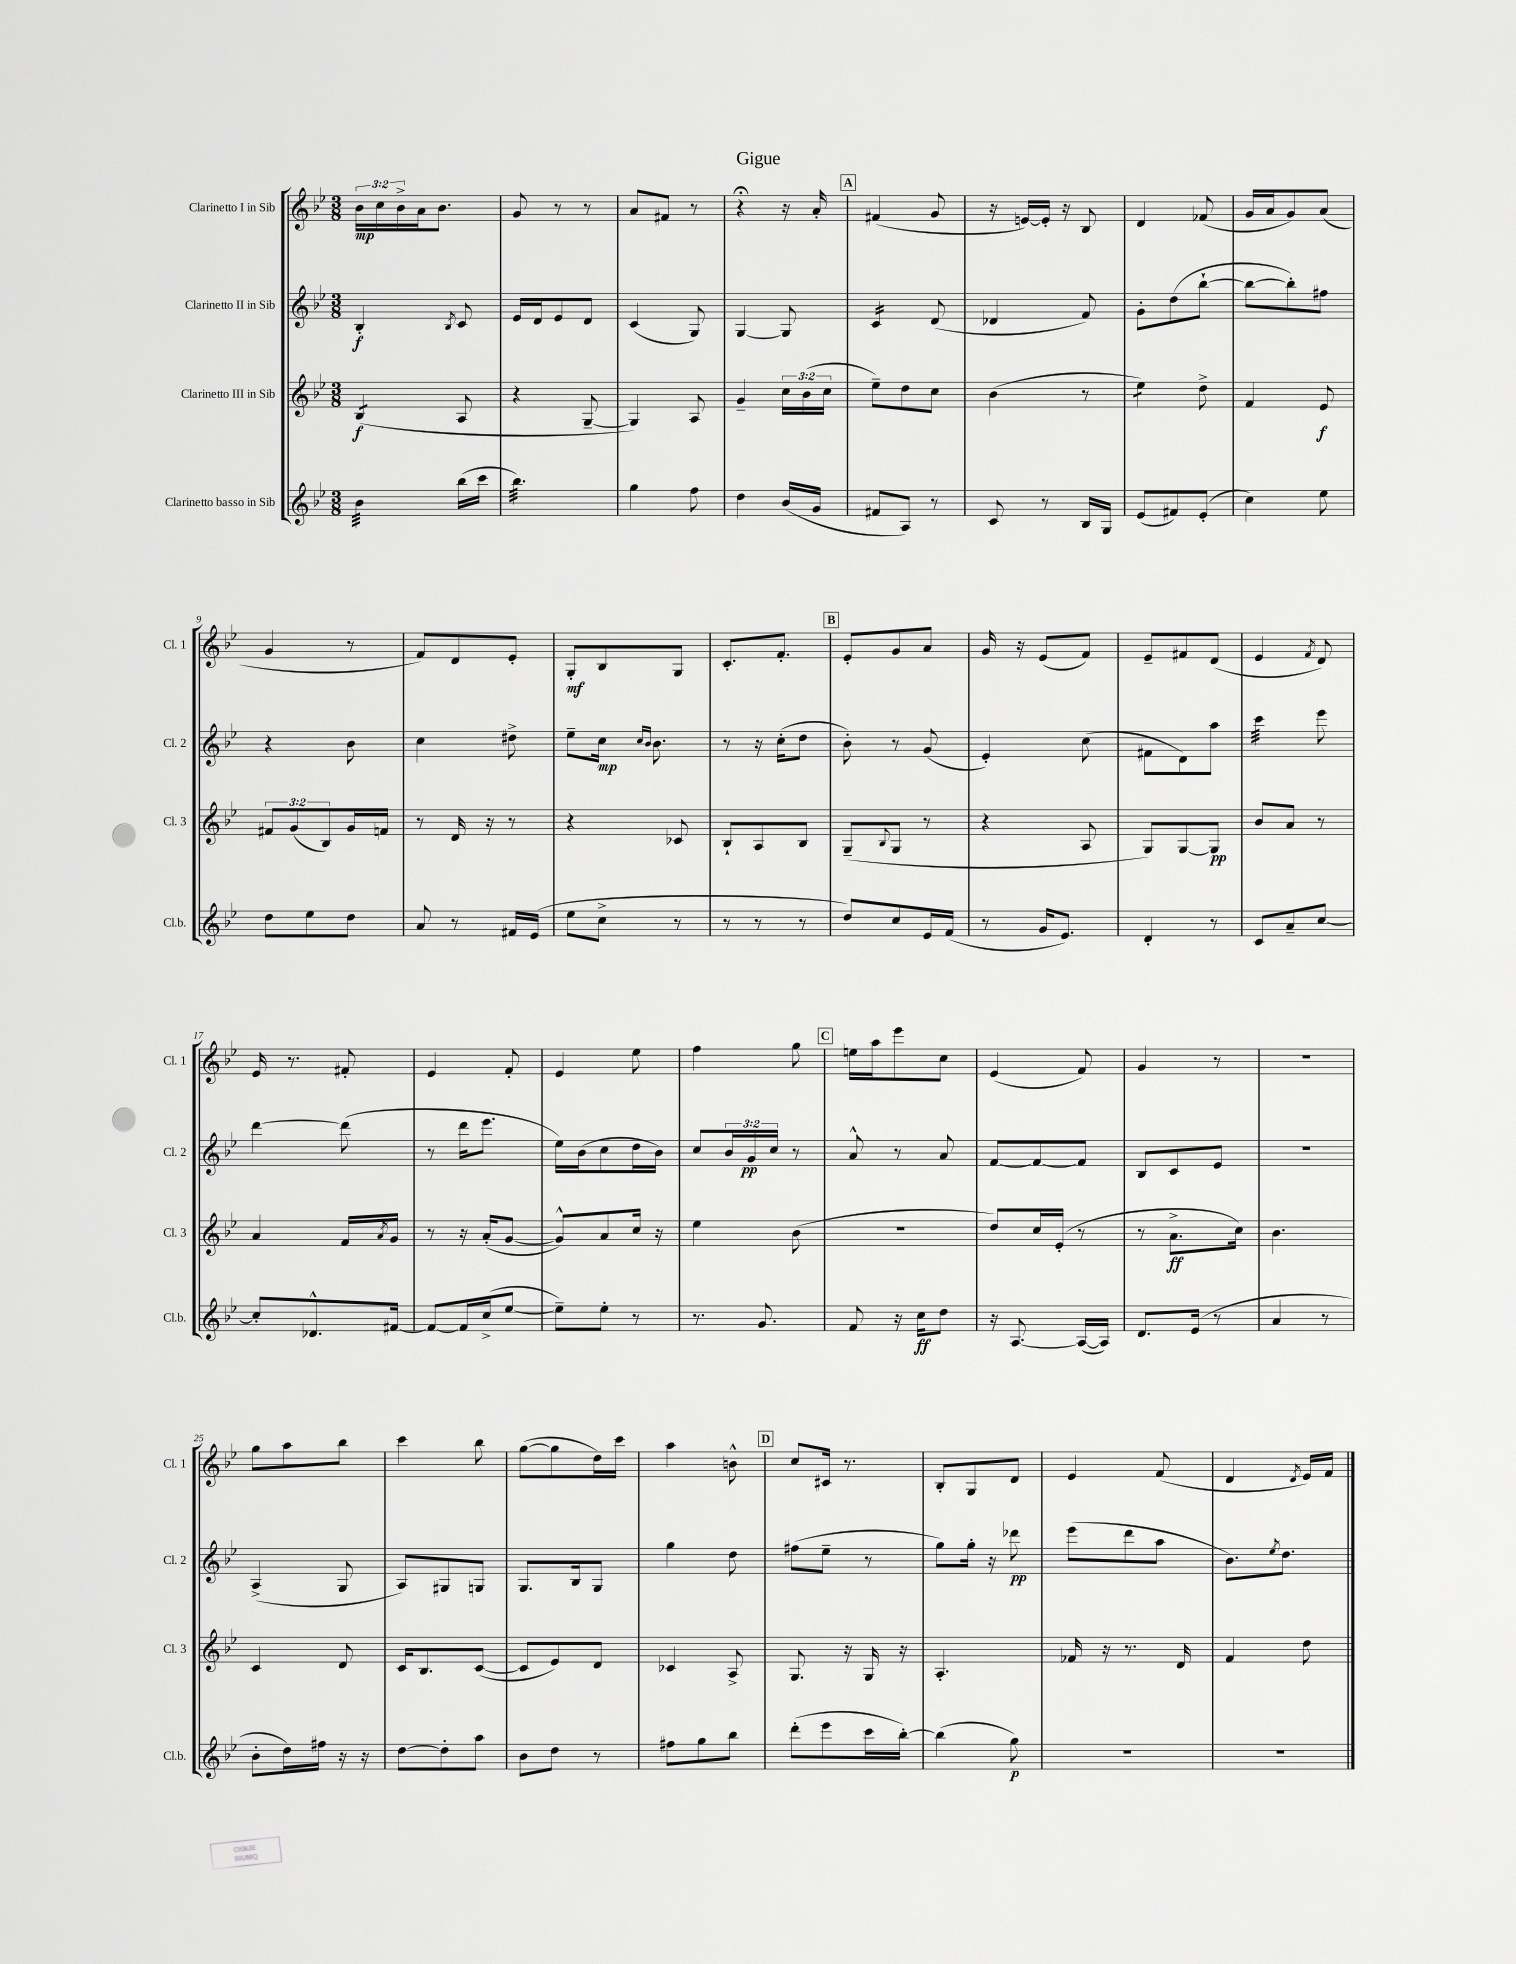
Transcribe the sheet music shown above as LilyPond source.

\header { title = "Gigue" }
<<
\new StaffGroup <<
\new Staff = "s0" \with { instrumentName = "Clarinetto I in Sib" shortInstrumentName = "Cl. 1" } {
    \clef treble \key bes \major \numericTimeSignature \time 3/8 \override Staff.TupletNumber.text = #tuplet-number::calc-fraction-text
    \tuplet 3/2 { bes'16\mp c''16 bes'16-> } a'16 bes'8. |
    g'8 r8 r8 |
    a'8 fis'8 r8 |
    r4\fermata r16 a'16-. |
    \mark \markup { \box "A" } fis'4( g'8 |
    r16 e'16~) e'16-. r16 bes8 |
    d'4 fes'8( |
    g'16 a'16 g'8) a'8( |
    g'4 r8 |
    f'8) d'8 ees'8-. |
    g8-.\mf bes8 g8 |
    c'8.-. f'8.-. |
    \mark \markup { \box "B" } ees'8-. g'8 a'8 |
    g'16 r16 ees'8( f'8) |
    ees'8-- fis'8 d'8( |
    ees'4 \acciaccatura { f'8 } d'8) |
    ees'16 r8. fis'8-. |
    ees'4 f'8-. |
    ees'4 ees''8 |
    f''4 g''8 |
    \mark \markup { \box "C" } e''16 a''16 ees'''8 c''8 |
    ees'4( f'8) |
    g'4 r8 |
    R4. |
    g''8 a''8 bes''8 |
    c'''4 bes''8 |
    g''8~( g''8 d''16) c'''16 |
    a''4 b'8-^ |
    \mark \markup { \box "D" } c''8 cis'16 r8. |
    bes8-. g8 d'8 |
    ees'4 f'8( |
    d'4 \acciaccatura { d'8 } ees'16) f'16 \bar "|." |
}
\new Staff = "s1" \with { instrumentName = "Clarinetto II in Sib" shortInstrumentName = "Cl. 2" } {
    \clef treble \key bes \major \numericTimeSignature \time 3/8 \override Staff.TupletNumber.text = #tuplet-number::calc-fraction-text
    bes4-.\f \acciaccatura { bes8 } c'8 |
    ees'16 d'16 ees'8 d'8 |
    c'4( g8) |
    g4~ g8 |
    \mark \markup { \box "A" } c'4:16 d'8( |
    des'4 f'8) |
    g'8-. d''8( bes''8~-! |
    bes''8~ bes''8-.) fis''8 |
    r4 bes'8 |
    c''4 dis''8-> |
    ees''8-- c''16\mp \grace { c''16 bes'16 } bes'8. |
    r8 r16 c''16-.( d''8 |
    \mark \markup { \box "B" } bes'8-.) r8 g'8( |
    ees'4-.) c''8( |
    fis'8 d'8) a''8 |
    c'''4:32 ees'''8 |
    d'''4~ d'''8( |
    r8 d'''16 ees'''8. |
    ees''16) bes'16( c''8 d''16 bes'16) |
    c''8 \tuplet 3/2 { bes'16 g'16\pp c''16 } r8 |
    \mark \markup { \box "C" } a'8-^ r8 a'8 |
    f'8~ f'8~ f'8 |
    bes8 c'8 ees'8 |
    R4. |
    a4->( g8 |
    a8) gis8 g8 |
    g8. bes16 g8 |
    g''4 d''8 |
    \mark \markup { \box "D" } fis''8( ees''8-- r8 |
    g''8) g''16-. r16 des'''8\pp |
    ees'''8( d'''8 a''8 |
    bes'8.) \acciaccatura { ees''8 } d''8. \bar "|." |
}
\new Staff = "s2" \with { instrumentName = "Clarinetto III in Sib" shortInstrumentName = "Cl. 3" } {
    \clef treble \key bes \major \numericTimeSignature \time 3/8 \override Staff.TupletNumber.text = #tuplet-number::calc-fraction-text
    bes4:8\f( a8 |
    r4 g8~-- |
    g4) a8 |
    g'4-- \tuplet 3/2 { c''16 bes'16( c''16 } |
    \mark \markup { \box "A" } ees''8--) d''8 c''8 |
    bes'4( r8 |
    ees''4:8) d''8-> |
    f'4 ees'8\f |
    \tuplet 3/2 { fis'8 g'8( bes8) } g'16 f'16 |
    r8 d'16 r16 r8 |
    r4 ces'8 |
    bes8-! a8 bes8 |
    \mark \markup { \box "B" } g8--( \appoggiatura { bes8 } g8 r8 |
    r4 a8 |
    g8) g8~ g8\pp |
    bes'8 a'8 r8 |
    a'4 f'16 \acciaccatura { a'8 } g'16 |
    r8 r16 a'16-.( g'8~ |
    g'8-^) a'8 c''16 r16 |
    ees''4 bes'8( |
    \mark \markup { \box "C" } R4. |
    d''8) c''16 ees'16-.( r8 |
    r8 a'8.->\ff c''16) |
    bes'4. |
    c'4 d'8 |
    c'16 bes8. c'8~( |
    c'8 ees'8) d'8 |
    ces'4 a8-> |
    \mark \markup { \box "D" } g8. r16 g16 r16 |
    a4.-. |
    fes'16 r16 r8. d'16 |
    f'4 d''8 \bar "|." |
}
\new Staff = "s3" \with { instrumentName = "Clarinetto basso in Sib" shortInstrumentName = "Cl.b." } {
    \clef treble \key bes \major \numericTimeSignature \time 3/8
    bes'4:32 bes''16( c'''16 |
    bes''4.:32) |
    g''4 f''8 |
    d''4 bes'16( g'16 |
    \mark \markup { \box "A" } fis'8 a8) r8 |
    c'8 r8 bes16 g16 |
    ees'8( fis'8) ees'8-.( |
    c''4) ees''8 |
    d''8 ees''8 d''8 |
    a'8 r8 fis'16 ees'16( |
    ees''8 c''8-> r8 |
    r8 r8 r8 |
    \mark \markup { \box "B" } d''8) c''8 ees'16 f'16( |
    r8 g'16 ees'8.) |
    d'4-. r8 |
    c'8 a'8-- c''8~ |
    c''8-. des'8.-^ fis'16~ |
    fis'8~ fis'16 c''16->( ees''8~ |
    ees''8--) ees''8-. r8 |
    r8. g'8. |
    \mark \markup { \box "C" } f'8 r16 c''16\ff d''8 |
    r16 a8.~ a16~( a16) |
    d'8. ees'16( r8 |
    a'4 r8 |
    bes'8-. d''16) fis''16 r16 r16 |
    d''8~ d''8-. a''8 |
    bes'8 d''8 r8 |
    fis''8 g''8 bes''8 |
    \mark \markup { \box "D" } d'''8-.( ees'''8 c'''16 bes''16~-.) |
    bes''4( g''8\p) |
    R4. |
    R4. \bar "|." |
}
>>
>>
